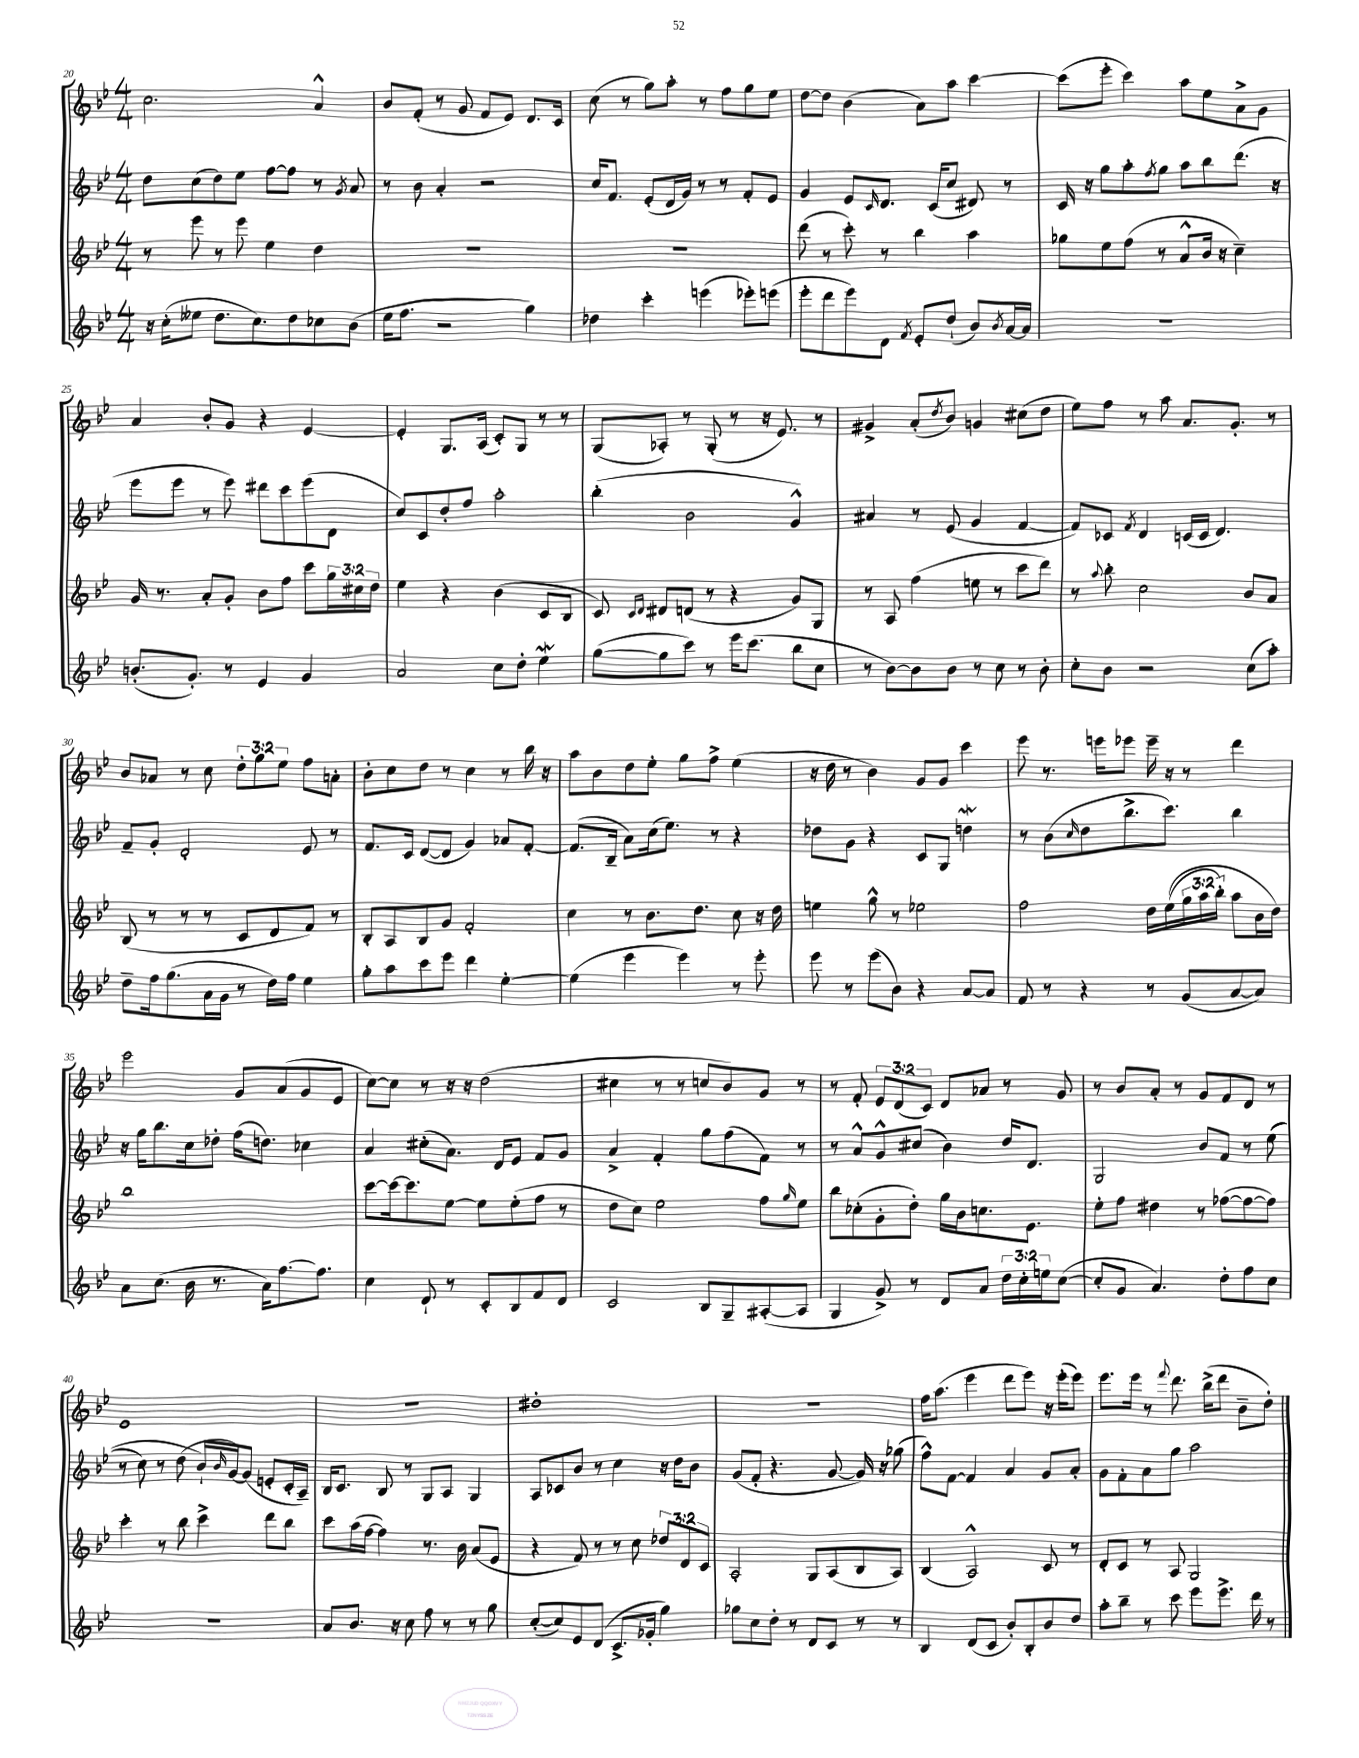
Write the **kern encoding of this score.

**kern	**kern	**kern	**kern
*part4	*part3	*part2	*part1
*staff4	*staff3	*staff2	*staff1
*clefG2	*clefG2	*clefG2	*clefG2
*k[b-e-]	*k[b-e-]	*k[b-e-]	*k[b-e-]
*M4/4	*M4/4	*M4/4	*M4/4
=20	=20	=20	=20
16r	8r	8dd\L	2.cc\
(16cc'\KL	.	.	.
8ee--X\J	8eee-\	(8cc\	.
8.dd\L	8r	8dd\)	.
.	8eee-\	8ee-\J	.
8.cc\)	.	.	.
.	4ee-\	[8ff\L	.
8dd\	.	8ff\J]	.
8cc-X\	4dd\	8r	4a^^/
.	.	8qg/	.
(8b-\J	.	8a/	.
=21	=21	=21	=21
16ee-\KL	1r	8r	8b-/L
8.ff\J	.	.	.
.	.	8b-\	(8f'/J
2r	.	4a'/	8r
.	.	.	8g/
.	.	2r	8f/L
.	.	.	8e-/J)
4gg\)	.	.	8.d/L
.	.	.	16c/Jk
=22	=22	=22	=22
4dd-X\	1r	16cc/KL	(8cc\
.	.	8.f/J	.
.	.	.	8r
4ccc'\	.	(8e-'/L	8gg\L)
.	.	16d/L	8aa'\J
.	.	16g/JJ)	.
(4eeen\	.	8r	8r
.	.	8r	8ff\L
8eee-X'\L)	.	8f'/L	8gg\
(8eeen\J	.	8e-/J	8ee-\J
=23	=23	=23	=23
8eee-'\L	(8ddd\	4g/	[8dd\L
8ddd\	8r	.	8dd\J]
8eee-\)	8ccc'\)	8e-/L	(4b-\
.	.	16qqc/	.
8d\J	8r	8.d/J	.
8qf/	.	.	.
8e-'/L	4bb-\	.	8a\L)
.	.	(16c/KL	.
(8dd`/J	.	8cc/J	8aa\J
8b-/L)	4aa\	8d#X/)	[4ccc\
8qb-/	.	.	.
[16a/L	.	8r	.
16a/JJ]	.	.	.
=24	=24	=24	=24
1r	8gg-X\L	16c/	(8ccc\L]
.	.	16r	.
.	8ee-\	8gg\L	8eee-'\J
.	(8ff\J	8aa'\	4ccc\)
.	.	8qff/	.
.	8r	8gg\J	.
.	8a^^/L	8aa\L	8aa\L
.	16b-/Jk	8bb-\	8ee-\
.	16r	.	.
.	4cc~\)	(8.ddd\J	8a^\
.	.	.	8g\J
.	.	16r	.
!!LO:LB:g=z
=25	=25	=25	=25
(8.bn'/L	16g/	8eee-\L	4a/
.	8.r	.	.
.	.	8eee-\J	.
8.g'/J)	.	.	.
.	8a'/L	8r	8b-'/L
8r	8g'/J	8eee-\)	8g/J
4e-/	8b-\L	8ddd#X\L	4r
.	8ff\J	8ccc\	.
4g/	8ccc\L	(8eee-\	[4e-/
.	24gg\L	8d\J	.
.	24cc#X\	.	.
.	24dd\JJ	.	.
=26	=26	=26	=26
2a/	4ee-\	8cc/L)	4e-'/]
.	.	8c/	.
.	4r	8dd'/	8.G/L
.	.	8ff/J	.
.	.	.	(16A/Jk
8cc\L	(4b-\	2aa'\	8c'/L)
8dd'\J	.	.	8G/J
4ee-w\	8c/L	.	8r
.	8B-/J	.	8r
=27	=27	=27	=27
([8gg\L	8c/)	(4bb-'\	(8G/L
.	16qqc/LL	.	.
.	16qqd/JJ	.	.
8gg\]	8d#X/L	.	8A-X'/J)
8ccc\J)	(8dn/J	2b-\	8r
8r	8r	.	(8G'/
16eee-\KL	4r	.	8r
(8.ccc\J	.	.	.
.	.	.	16r
.	.	.	8.e-/)
8bb-\L	8g/L)	4g^^/)	.
8cc\J	8G/J	.	8r
=28	=28	=28	=28
8r	8r	4a#X/	4g#X^/
[8b-\L)	8A/	.	.
8b-\]	(4ff\	8r	(8a'/L
.	.	.	8qdd/
8b-\J	.	(8e-/	8b-/J)
8r	8een\	4g/	4gn/
8cc\	8r	.	.
8r	8ccc\L	[4f/	(8cc#X\L
8b-'\	8ddd\J)	.	8dd\J
=29	=29	=29	=29
8cc'\L	8r	8f/L])	8ee-\L)
.	8qqaa/	.	.
8b-\J	8bb-'\	8c-X/J	8ff\J
.	.	8qf/	.
2r	2cc\	4d/	8r
.	.	.	8aa\
.	.	(16cn/LL	8.a/L
.	.	16c/JJ	.
.	.	4.d/)	.
.	.	.	8.g'/J
(8cc\L	8b-/L	.	.
8aa'\J)	8a/J	.	8r
!!LO:LB:g=z
=30	=30	=30	=30
8dd~\L	(8B-/	8f~/L	8b-/L
16ff\k	8r	8g'/J	8a-X/J
(8.gg\	.	.	.
.	8r	2d'/	8r
16a\L	8r	.	8cc\
16g\JJ	.	.	.
8r	8c/L	.	12dd'\L
.	.	.	12gg\
16dd\LL)	8d/	.	.
.	.	.	12ee-\J
16ff\JJ	.	.	.
4ee-\	8f/J)	8e-/	8ff\L
.	8r	8r	8an'\J
=31	=31	=31	=31
8gg'\L	8B-'/L	8.f/L	8b-'\L
8aa\	8A/	.	8cc\
.	.	16c/Jk	.
8ccc\	8B-/	([8d/L	8dd\J
8eee-\J	8g/J	8d/J]	8r
4ddd\	2f'/	4g/)	4cc\
[4ee-'\	.	8a-X/L	8r
.	.	[8f'/J	16bb-\
.	.	.	16r
=32	=32	=32	=32
(4ee-\]	4cc\	(8.f/L]	8aa\L
.	.	.	8b-\
.	.	16B-~/Jk	.
4eee-\	8r	8a\L)	8dd\
.	8.b-\L	(16cc\k	8ee-'\J
.	.	8.ee-\J)	.
4eee-\)	.	.	8gg\L
.	8.dd\J	.	.
.	.	8r	8ff^\J
8r	8cc\	4r	(4ee-\
8eee-'\	16r	.	.
.	16dd\	.	.
=33	=33	=33	=33
8eee-\	4een\	8dd-X\L	16r
.	.	.	16dd\
8r	.	8g\J	8r
(8eee-\L	8gg^^\	4r	4b-\)
8b-\J)	8r	.	.
4r	2ee-X\	8c/L	8g/L
.	.	8G/J	8g/J
[8a/L	.	4ddnW\	4ccc\
8a/J]	.	.	.
=34	=34	=34	=34
8f/	2ff\	8r	8eee-\
8r	.	(8b-\L	8.r
.	.	16qqcc/	.
4r	.	8dd\	.
.	.	.	16eeen\KL
.	.	8.bb-^\	8eee-X\J
8r	16dd\LL	.	16eee-~\
.	((16ee-\	8.ccc\J)	16r
(8g/L	24gg\	.	8r
.	24aa\	.	.
.	24bb-'\JJ)	.	.
[8a/	8aa\L	4bb-\	4ddd\
8a/J])	16b-\L	.	.
.	16dd\JJ)	.	.
!!LO:LB:g=z
=35	=35	=35	=35
8a\L	1bb-	16r	2eee-\
.	.	16gg\KL	.
(8.cc\J	.	8.bb-\	.
16b-\	.	16cc\k	.
8.r	.	8dd-X'\J	.
.	.	(16ff\KL	8g/L
16a\KL)	.	8.ddn\J)	.
[8.ff\	.	.	(8a/
.	.	4cc-X\	8g/
8.ff\J]	.	.	.
.	.	.	8e-/J
=36	=36	=36	=36
4cc\	[8ccc\L	4a/	[8cc\L)
.	16ccc\k_	.	8cc\J]
.	8.ccc\]	.	.
8d`/	.	(8cc#X'\L	8r
8r	[8ee-\J	8.a\J)	16r
.	.	.	16r
8c'/L	8ee-\L]	.	(2dd\
.	.	16d/KL	.
8B-/	(8ee-'\	8e-/J	.
8f/	8ff\J	8f/L	.
8d/J	8r	8g/J	.
=37	=37	=37	=37
2c/	8dd\L	4a^/	4cc#X\
.	8cc\J)	.	.
.	2ee-\	4f'/	8r
.	.	.	8r
8B-/L	.	8gg\L	8ccn/L
8G~/	.	(8ff\	8b-/)
([8A#X'/	8ff\L	8f\J)	8g/J
.	16qqgg/	.	.
8A#/J]	8ee-\J	8r	8r
=38	=38	=38	=38
4G/	8bb-\L	8r	8r
.	(8cc-X'\	8a^^/L	8f'/
8g^/)	8g'\	8g^^/	12e-/L
.	.	.	(12d/
8r	8dd'\J)	(8cc#X/J	.
.	.	.	12c/J)
8d/L	16gg\LL	4b-\)	8d/L
.	16b-\J	.	.
8a/J	8.ccn\	.	8a-X/J
24dd\LL	.	16dd/KL	8r
24cc'\	.	.	.
.	8.e-\J	8.d/J	.
24een\J	.	.	.
([8cc\J	.	.	8g/
=39	=39	=39	=39
8cc'/L]	8ee-'\L	2G/	8r
8g/J	8ff\J	.	8b-/L
4.a/)	4dd#X\	.	8a'/J
.	.	.	8r
.	8r	8b-/L	8g/L
8dd'\L	([8ff-X\L	8f/J	8f/
8ff\	8ff-\_	8r	8d/J
8cc\J	8ff-\J])	((8ee-\	8r
!!LO:LB:g=z
=40	=40	=40	=40
1r	4ccc'\	8r	1e-
.	.	8cc\)	.
.	8r	8r	.
.	8bb-\	(8dd\	.
.	4ccc^\	16b-`/LL)	.
.	.	16qqb-/	.
.	.	[16g/J)	.
.	.	(8g/J]	.
.	8ddd\L	8en'/L	.
.	8bb-\J	16c'/L	.
.	.	16A~/JJ)	.
=41	=41	=41	=41
8a/L	8ccc\L	16B-/KL	1r
.	.	8.c/J	.
8.b-/J	(16aa\L	.	.
.	[16ff\JJ	.	.
.	4ff\])	8B-/	.
16r	.	.	.
8cc\	.	8r	.
8ff\	8.r	8G/L	.
8r	.	8A/J	.
.	16b-\	.	.
8r	(8a/L	4G/	.
8gg\	8e-/J	.	.
=42	=42	=42	=42
([8cc'/L	4r	8A/L	1dd#X'
8cc/])	.	8c-X/	.
8e-/	8f/)	8b-/J	.
(8d/J	8r	8r	.
8.c^/L	8r	4cc\	.
.	8cc\	.	.
16g-X'/Jk	.	.	.
4gg\)	12dd-X/L	16r	.
.	.	16dd\KL	.
.	12d/	.	.
.	.	8b-\J	.
.	12c/J	.	.
=43	=43	=43	=43
8gg-X\L	2A'/	(8g/L	1r
8cc\	.	8f'/J	.
8dd'\J	.	4.r	.
8r	.	.	.
8d/L	8G/L	.	.
8c/J	(8A/	[8g/	.
8r	8B-/	16g/])	.
.	.	16r	.
8r	8A/J)	(8gg-X\	.
=44	=44	=44	=44
4B-/	(4B-/	8ff^^\L)	16ff\KL
.	.	.	(8.aa\J
.	.	[8f\J	.
(8d/L	2A^^/)	4f/]	4eee-\
8c/J	.	.	.
8b-'/L)	.	4a/	8ddd\L
8B-'/	.	.	8eee-\J)
8b-/	8c/	8g/L	16r
.	.	.	(16eee-'\KL
8dd/J	8r	8a'/J	8eee-\J)
=45	=45	=45	=45
8aa'\L	8d'/L	8g\L	8.eee-\L
8bb-~\J	8c/J	8f'\	.
.	.	.	16eee-\Jk
8r	8r	8a\	8r
.	.	.	8qqfff/
8ccc\	8A/	8gg\J	8.ddd\
8eee-\L	2G/	2aa\	.
.	.	.	(16bb-^\KL
8.eee-^\J	.	.	8ddd\J
.	.	.	8b-~\L
16ddd\	.	.	.
8r	.	.	8dd'\J)
==	==	==	==
*-	*-	*-	*-
